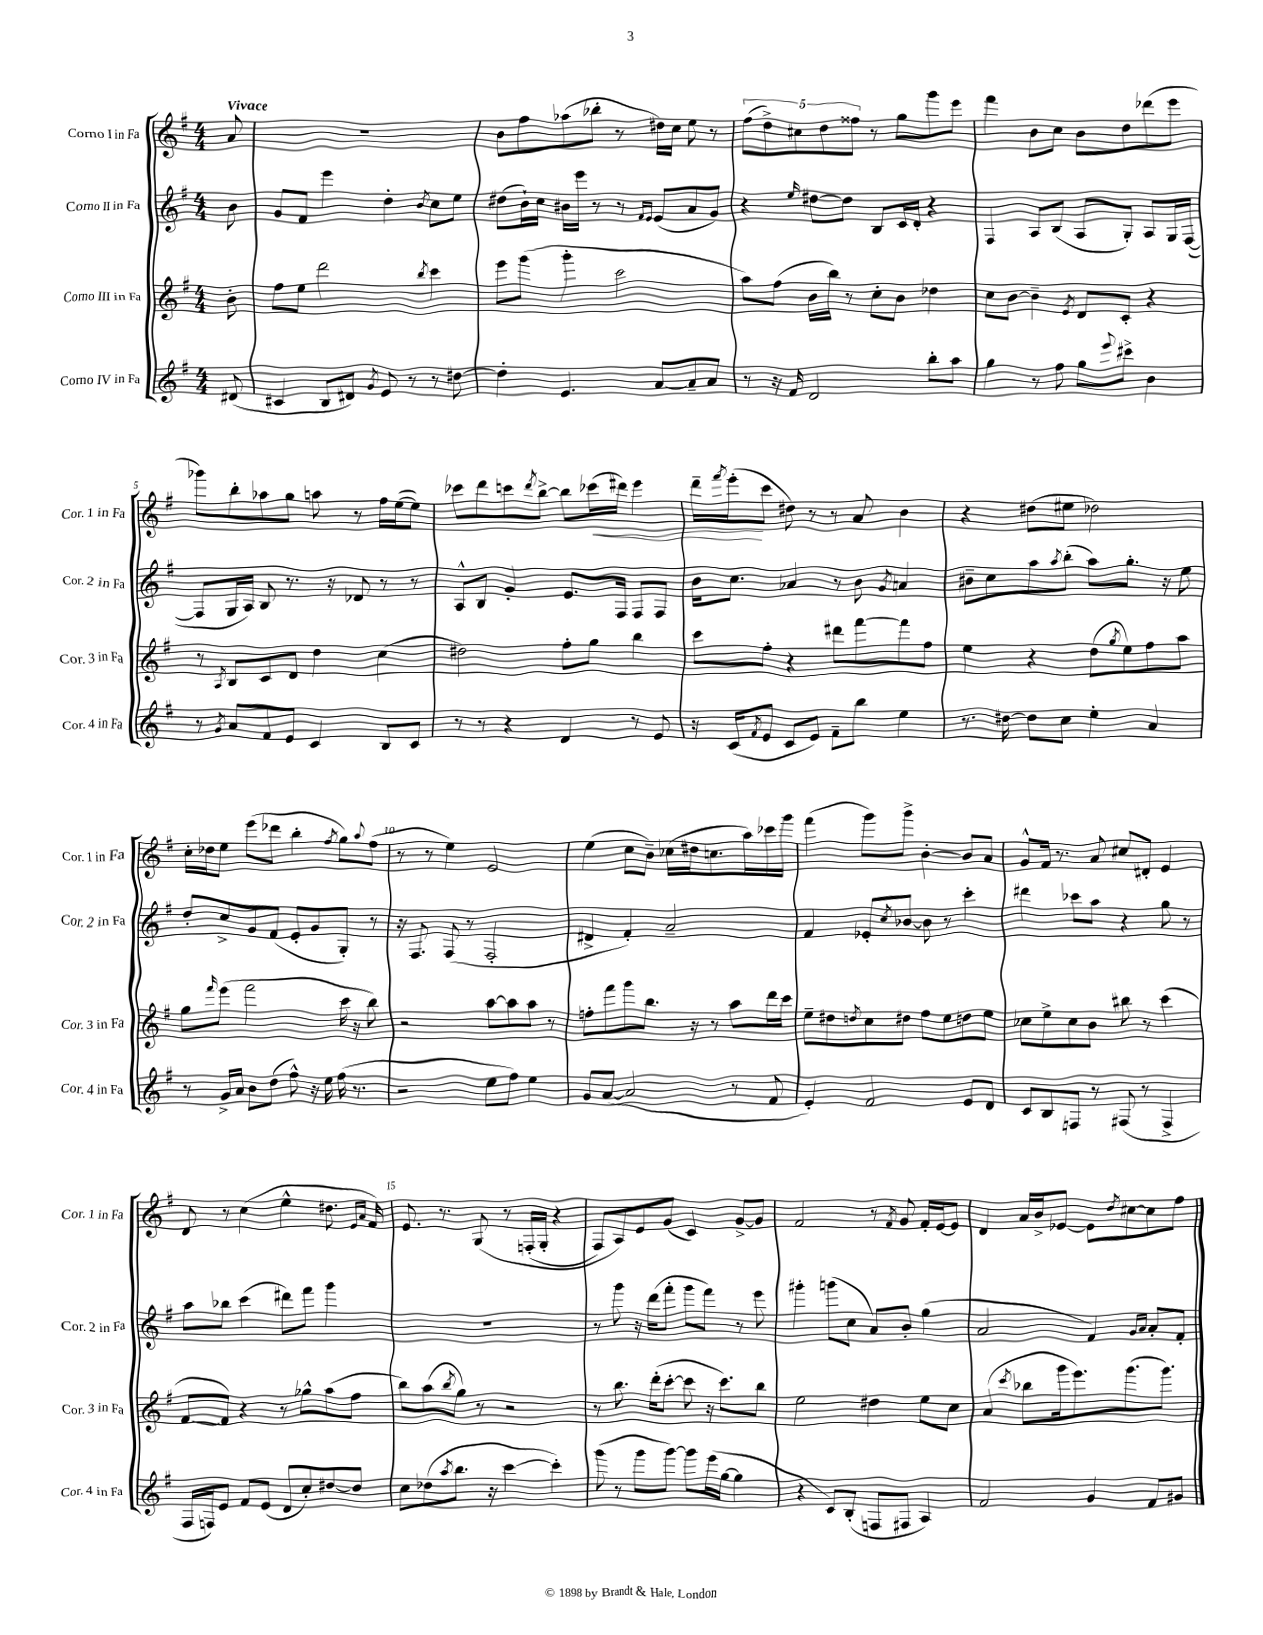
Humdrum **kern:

**kern	**kern	**kern	**kern	**dynam
*part4	*part3	*part2	*part1	*part1
*staff4	*staff3	*staff2	*staff1	*staff1
*I"Corno IV in Fa	*I"Corno III in Fa	*I"Corno II in Fa	*I"Corno I in Fa	*
*I'Cor. 4 in Fa	*I'Cor. 3 in Fa	*I'Cor. 2 in Fa	*I'Cor. 1 in Fa	*
*clefG2	*clefG2	*clefG2	*clefG2	*
*k[f#]	*k[f#]	*k[f#]	*k[f#]	*
*M4/4	*M4/4	*M4/4	*M4/4	*
=	=	=	=	=
!	!	!	!LO:TX:a:B:t=Vivace	!
(8d#X/	8b'\	8b\	8a/	.
=1	=1	=1	=1	=1
4c#X/	8ff#\L	8g/L	1r	.
.	8ee\J	8f#/J	.	.
8B/L	2ddd\	4eee\	.	.
8d#X/J)	.	.	.	.
8qg/	.	.	.	.
8e/	.	4dd'\	.	.
8r	.	.	.	.
.	8qbb/	8qb/	.	.
8r	4ccc\	8cc\L	.	.
[8dd#X\	.	8ee\J	.	.
=2	=2	=2	=2	=2
4dd#'\]	8eee\L	(8dd#X\L	8b\L	.
.	(8ggg\J	16b`\L)	8ff#\	.
.	.	16cc\JJ	.	.
4.e/	4ggg'\	16b#X\LL	(8aa-X\	.
.	.	16eee\JJ	.	.
.	.	8r	8bb-X'\J	.
.	2ccc\	8r	8r	.
.	.	16qqf#/LL	.	.
.	.	16qqe/JJ	.	.
[8a/L	.	(8e/L	16dd#X\LL)	.
.	.	.	16cc\JJ	.
8a~/]	.	8a/	8ee\	.
8a/J	.	8g/J)	8r	.
=3	=3	=3	=3	=3
8r	8aa\L)	4r	(10ff#\L	.
.	.	.	10dd^\)	.
16r	(8ff#\J	.	.	.
16f#/	.	.	.	.
.	.	.	10cc#X\	.
.	.	16qqee/	.	.
2d/	16b\LL	[8dd#X\L	.	.
.	.	.	10dd\	.
.	16bb\JJ)	.	.	.
.	8r	8dd#\J]	.	.
.	.	.	10ff##X\J	.
.	8cc'\L	8B/L	8r	.
.	8b\J	16c/L	8gg\L	.
.	.	16d'/JJ	.	.
8bb'\L	4dd-X\	4r	8ggg\	.
8aa\J	.	.	8eee\J	.
=4	=4	=4	=4	=4
4gg\	8cc\L	4F#/	4fff#\	.
.	[8b\J	.	.	.
8r	4b~\]	8A/L	8b\L	.
8ff#\	.	(8B/J	8cc\J	.
.	8qe/	.	.	.
8gg\L	8d/L	8A/L	8b\L	.
8qqeee/	.	.	.	.
8ccc#X^\J	8c'/J	8G'/J)	8dd\	.
4b\	4r	8A/L	(8ddd-X\	.
.	.	16G/L	8eee\J	.
.	.	([16F#/JJ	.	.
!!LO:LB:g=z
=5	=5	=5	=5	=5
8r	8r	8F#/L]	8ggg-X\L)	.
8qg/	8qA/	.	.	.
8a/L	8B/L	16G/L	8bb'\	.
.	.	16A/JJ)	.	.
8f#/	8c/	8B/	8aa-X\	.
8e/J	8d/J	8.r	8gg\J	.
4c/	4dd\	.	8aan\	.
.	.	16r	.	.
.	.	8d-X/	8r	.
8B/L	(4cc\	8r	16ff#\LL	.
.	.	.	([16ee\J	.
8c/J	.	8r	8ee\J])	.
=6	=6	=6	=6	=6
8r	2dd#X\)	8A^^/L	8ccc-X\L	.
8r	.	8B/J	8ddd\	.
4r	.	4g'/	8cccn\	.
.	.	.	8qddd/	.
.	.	.	[8bb^\J	.
4d/	8ff#'\L	8.e/L	8bb\L]	.
!	!	!	!	!LO:HP:b
.	8gg\J	.	(16ccc-X\L	<
.	.	16F#/Jk	16ddd#X\JJ)	.
8r	4bb\	8F#/L	4eee\	.
8e/	.	8F#/J	.	.
=7	=7	=7	=7	=7
16r	8ccc\L	16b\KL	16ddd~\LL	.
.	.	.	8qfff#/	.
(16c/KL	.	8.cc\J	(16eee'\J	.
8qf#/	.	.	.	.
8e/J	8ff#'\J	.	8ccc\J	[
8c/L	4r	4a-X/	8dd#X\)	.
8e/J)	.	.	8r	.
8f#~\L	8ddd#X\L	8r	8r	.
8bb\J	[8fff#\	8b\	8a/	.
.	.	8qg/	.	.
4ee\	8fff#\]	4an/	4b\	.
.	8ff#\J	.	.	.
=8	=8	=8	=8	=8
8.r	4ee\	8b#X~\L	4r	.
.	.	8cc\	.	.
[16dd#X\	.	.	.	.
8dd#\L]	4r	8aa\	(8dd#X\L	.
.	.	8qaa/	.	.
8cc\J	.	(8bb'\J	8ee#X\J	.
4ee'\	(8dd\L	8aa\L)	2dd-X\)	.
.	8qgg/	.	.	.
.	8ee\)	8.gg'\J	.	.
4a/	8ff#\	.	.	.
.	.	16r	.	.
.	8aa\J	8ee\	.	.
!!LO:LB:g=z
=9	=9	=9	=9	=9
8r	8gg\L	8dd'/L	16cc'\LL	.
.	.	.	16dd-X\J	.
.	16qqfff#/	.	.	.
16g^/LL	(8eee\J	8cc^/	8ee\J	.
16a/JJ	.	.	.	.
8b\L	2fff#\	8g/	(8eee\L	.
(8dd\J	.	(8f#/J	8ddd-X\J	.
8ff#^^\)	.	8e'/L	4bb'\	.
16r	.	8g/	.	.
16ee\	.	.	.	.
.	.	.	8qff#/	.
(16ff#\	16ccc\	8G'/J)	8gg\L)	.
8.r	16r	.	.	.
.	.	.	8qqaa/	.
.	8bb\)	8r	(8ff#\J	.
=10	=10	=10	=10	=10
2r	2r	16r	8r	.
.	.	8.F#/	.	.
.	.	.	8r	.
.	.	(8F#/	4ee\)	.
.	.	8r	.	.
8ee\L	[8aa\L	2F#'/	2e/	.
8ff#\J)	8aa\]	.	.	.
4ee\	8aa\J	.	.	.
.	8r	.	.	.
=11	=11	=11	=11	=11
8g/L	8ffn'\L	4d#X^/	(4ee\	.
([8a/J	8fff#\	.	.	.
2a/]	8ggg\	4f#'/)	8cc\L	.
.	8.bb\J	.	8b~\J)	.
.	.	2a~/	(16cc-X\LL	.
.	16r	.	16dd#X\J	.
.	8r	.	8.ccn\	.
8r	8aa\L	.	.	.
.	.	.	16aa\L)	.
8f#/	16ddd\L	.	16ccc-X\	.
.	16ccc\JJ	.	16ggg\JJ	.
=12	=12	=12	=12	=12
4e'/)	8ee~\L	4f#/	(4fff#\	.
.	8dd#X\	.	.	.
.	8qddn/	.	.	.
2f#/	8cc\	8e-X'/L	8ggg\L)	.
.	.	8qcc/	.	.
.	8dd#X\J	[8b-X/J	8ggg^\J	.
.	8ff#\L	8b-\]	[4b'\	.
.	8ee\	8r	.	.
8e/L	8ddn\	4ccc'\	8b/L]	.
8d/J	8ee\J	.	8a/J	.
=13	=13	=13	=13	=13
8c/L	8cc-X\L	4ddd#X\	8g^^/L	.
8B/	8ee^\	.	16f#/Jk	.
.	.	.	8.r	.
8Fn/J	8cc-\	8ccc-X\L	.	.
8r	8b\J	8aa\J	8a/	.
(8F#X/	8bb#X\	4r	8cc#X/L	.
8r	8r	.	8d#X'/J	.
4F#^/	(4ccc\	8gg\	4e/	.
.	.	8r	.	.
!!LO:LB:g=z
=14	=14	=14	=14	=14
16F#/LL	[8f#/L	8aa\L	8d/	.
16Fn/J)	.	.	.	.
8e/J	8f#/J])	8bb-X\J	8r	.
8f#/L	4r	(4ccc\	(4cc\	.
(8e/J	.	.	.	.
8d/L	8r	8ddd#X\L)	4ee^^\	.
8cc'/)	8gg-X^^\L	8fff#\J	.	.
[8dd#X/	(8aa\	4ggg\	8.dd#X\	.
8dd#/J]	8ff#\J	.	.	.
.	.	.	16qqe/LL	.
.	.	.	16qqa/JJ	.
.	.	.	16f#/)	.
=15	=15	=15	=15	=15
8cc\L	8bb\L)	1r	8.e/	.
(8dd-X\	(8aa\	.	.	.
.	.	.	8.r	.
8qaa/	8qbb/	.	.	.
8.bb\J	8gg\J)	.	.	.
.	8r	.	(8G/	.
16r	.	.	.	.
[4ccc\	2r	.	8r	.
.	.	.	(16Fn'/LL	.
.	.	.	16G'/JJ	.
4ccc'\])	.	.	4r	.
=16	=16	=16	=16	=16
(8ggg\	8r	8r	8F#/L)	.
8r	8.bb\	8ggg\	8A/)	.
8ggg\L	.	16r	8e/	.
.	(16ddd'\KL	(16ddd\KL	.	.
[8ggg\J)	[8ccc'\J	8fff#'\J	(8g/J	.
8ggg\L]	8ccc\]	8ggg\L	4c/)	.
(16eee\L	16r	8fff#\J)	.	.
[16gg\JJ	8.ccc\L)	.	.	.
4gg\]	.	8r	[8g^/L	.
.	8bb\J	8eee\	8g/J]	.
=17	=17	=17	=17	=17
4r	2ee\	4ggg#X'\	2f#/	.
8c/L)	.	(8gggn\L	.	.
(8B'/J	.	8cc\J	.	.
8Fn/L	4dd#X\	8a/L)	8r	.
.	.	.	8qf#/	.
8F#X/J	.	8b'/J	8g/	.
4A/)	8ee\L	(4gg\	16f#'/LL	.
.	.	.	[16e/J	.
.	8cc\J	.	8e/J]	.
=18	=18	=18	=18	=18
2f#/	(4a/	2a/	4d/	.
.	8qccc/	.	.	.
.	8bb-X\L	.	16a/LL	.
.	.	.	16b^/J	.
.	16ggg\k	.	[8e-X/J	.
.	8.eee\)	.	.	.
4g/	.	4f#/)	8e-\L]	.
.	.	.	8qdd/	.
.	(8.ggg\	.	[8cc#X\	.
.	.	16qqg/LL	.	.
.	.	16qqa/JJ	.	.
8f#/L	.	8a'/L	8cc#\]	.
.	8.ggg\J)	.	.	.
8g#X/J	.	8f#'/J	8ff#\J	.
==	==	==	==	==
*-	*-	*-	*-	*-
